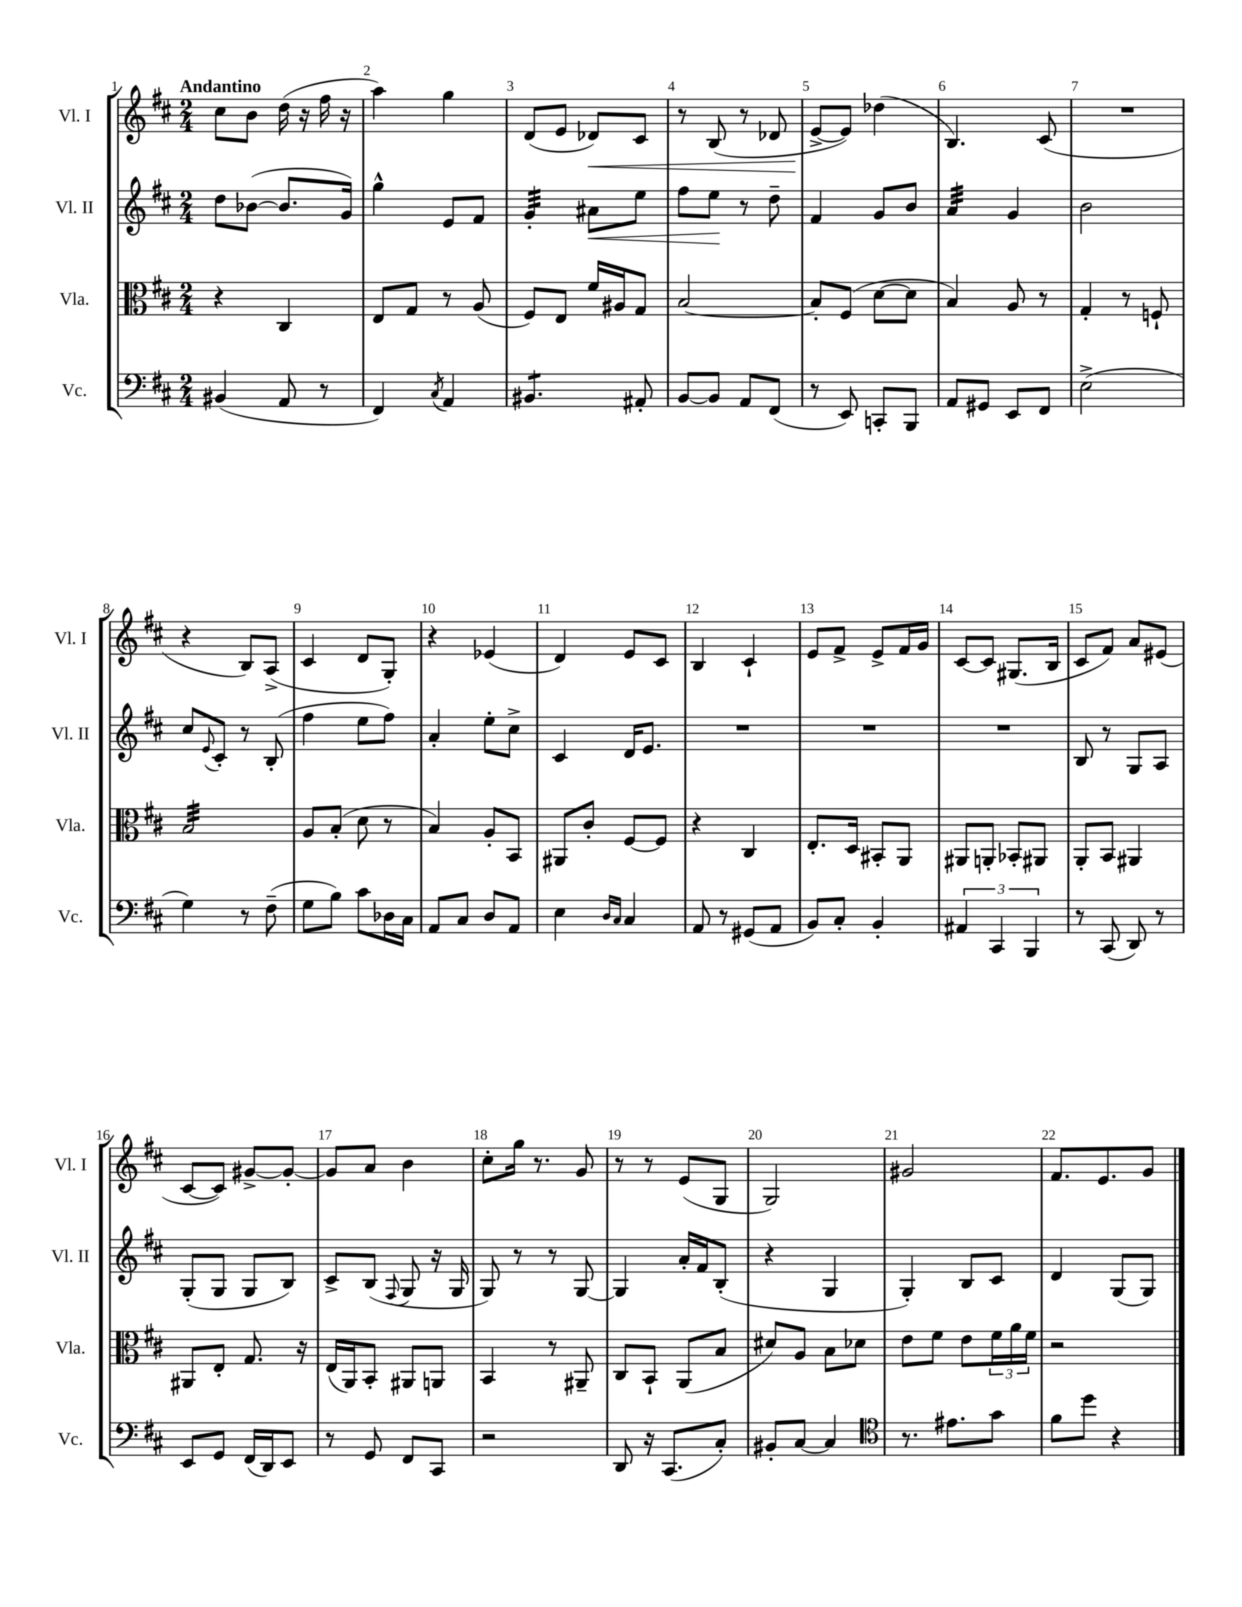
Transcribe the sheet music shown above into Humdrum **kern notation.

**kern	**kern	**kern	**kern
*staff4	*staff3	*staff2	*staff1
*clefF4	*clefC3	*clefG2	*clefG2
*k[f#c#]	*k[f#c#]	*k[f#c#]	*k[f#c#]
*M2/4	*M2/4	*M2/4	*M2/4
(4BB#/	4r	8dd\L	8cc#\L
.	.	([8b-\J	8b\J
8AA/	4C#/	8.b-/]L	(16dd\
.	.	.	16r
8r	.	.	16ff#\
.	.	16g/Jk)	16r
=	=	=	=
4FF#/)	8E/L	4gg^^\	4aa\)
.	8G/J	.	.
8qC#/	.	.	.
4AA/	8r	8e/L	4gg\
.	(8A/	8f#/J	.
=	=	=	=
4.BB#/	8F#/L)	4g'/	(8d/L
.	8E/J	.	8e/J
.	16f#/LL	8a#\L	8d-/L)
.	16A#/J	.	.
8AA#'/	8G/J	8ee\J	8c#/J
=	=	=	=
[8BB/L	[2B/	8ff#\L	8r
8BB/]J	.	8ee\J	(8B/
8AA/L	.	8r	8r
(8FF#/J	.	8dd~\	8d-/
=	=	=	=
8r	8B'/]L	4f#/	[8e^/L
8EE/)	(8F#/J	.	8e/]J)
8CC'/L	[8d\L	8g/L	(4dd-\
8BBB/J	8d\]J	8b/J	.
=	=	=	=
8AA/L	4B/)	4a/	4.B/)
8GG#/J	.	.	.
8EE/L	8A/	4g/	.
8FF#/J	8r	.	(8c#/
=	=	=	=
(2E^\	4G'/	2b\	2r
.	8r	.	.
.	8F`/	.	.
=	=	=	=
4G\)	2B/	8cc#/L	4r
.	.	8qqe/	.
.	.	8c#'/J	.
8r	.	8r	8B/L)
(8F#~\	.	(8B'/	(8A^/J
=	=	=	=
8G\L	8A/L	4ff#\	4c#/
8B\J)	(8B'/J	.	.
8c#\L	8d\	8ee\L	8d/L
16D-\L	8r	8ff#\J)	8G'/J)
16C#\JJ	.	.	.
=	=	=	=
8AA/L	4B/)	4a'/	4r
8C#/J	.	.	.
8D/L	8A'/L	8ee'\L	(4e-/
8AA/J	8BB/J	8cc#^\J	.
=	=	=	=
4E\	8AA#/L	4c#/	4d/)
.	8c#'/J	.	.
16qqD/LL	.	.	.
16qqC#/JJ	.	.	.
4C#/	[8F#/L	16d/LK	8e/L
.	.	8.e/J	.
.	8F#/]J	.	8c#/J
=	=	=	=
8AA/	4r	2r	4B/
8r	.	.	.
(8GG#/L	4C#/	.	4c#`/
8AA/J	.	.	.
=	=	=	=
8BB/L)	8.E'/L	2r	8e/L
8C#'/J	.	.	8f#^/J
.	16D/Jk	.	.
4BB'/	8BB#'/L	.	8e^/L
.	8AA/J	.	16f#/L
.	.	.	16g/JJ
=	=	=	=
6AA#/	8AA#/L	2r	[8c#/L
.	8AA'/J	.	8c#/]J
6CC#/	.	.	.
.	8BB-'/L	.	(8.G#/L
6BBB/	.	.	.
.	8AA#/J	.	.
.	.	.	16B/Jk
=	=	=	=
8r	8AA'/L	8B/	8c#/L
(8CC#/	8BB/J	8r	8f#/J)
8DD/)	4AA#/	8G/L	8a/L
8r	.	8A/J	(8e#/J
=	=	=	=
8EE/L	8AA#/L	(8G'/L	[8c#/L
8GG/J	8E'/J	8G/J	8c#/]J)
(16FF#/LL	8.G/	8G/L	[8g#^/L
16DD/J)	.	.	.
8EE/J	.	8B/J)	8g#'/_J
.	16r	.	.
=	=	=	=
8r	(16E/LL	8c#^/L	8g#/]L
.	16AA/J)	.	.
8GG/	8BB'/J	(8B/J	8a/J
.	.	8qqF#/	.
8FF#/L	8AA#/L	8G/	4b\
8CC#/J	8AA/J	16r	.
.	.	16G/	.
=	=	=	=
2r	4BB/	8G/)	8cc#'\L
.	.	8r	16gg\Jk
.	.	.	8.r
.	8r	8r	.
.	8AA#~/	[8G/	8g/
=	=	=	=
8DD/	8C#/L	4G/]	8r
16r	8BB`/J	.	8r
(8.CC#/L	.	.	.
.	(8AA/L	16a'/LL	(8e/L
.	.	16f#/J	.
8C#'/J)	8B/J	(8B'/J	8G/J
=	=	=	=
8BB#'/L	8d#/L)	4r	2G/)
[8C#/J	8A/J	.	.
4C#/]	8B\L	4G/	.
.	8d-\J	.	.
=	=	=	=
*clefC4	*	*	*
8.r	8e\L	4G'/)	2g#/
.	8f#\J	.	.
8.e#\L	.	.	.
.	8e\L	8B/L	.
8g\J	24f#\L	8c#/J	.
.	24a\	.	.
.	24f#\JJ	.	.
=	=	=	=
8f#\L	2r	4d/	8.f#/L
8dd\J	.	.	.
.	.	.	8.e/
4r	.	(8G/L	.
.	.	8G/J)	8g/J
==	==	==	==
*-	*-	*-	*-
